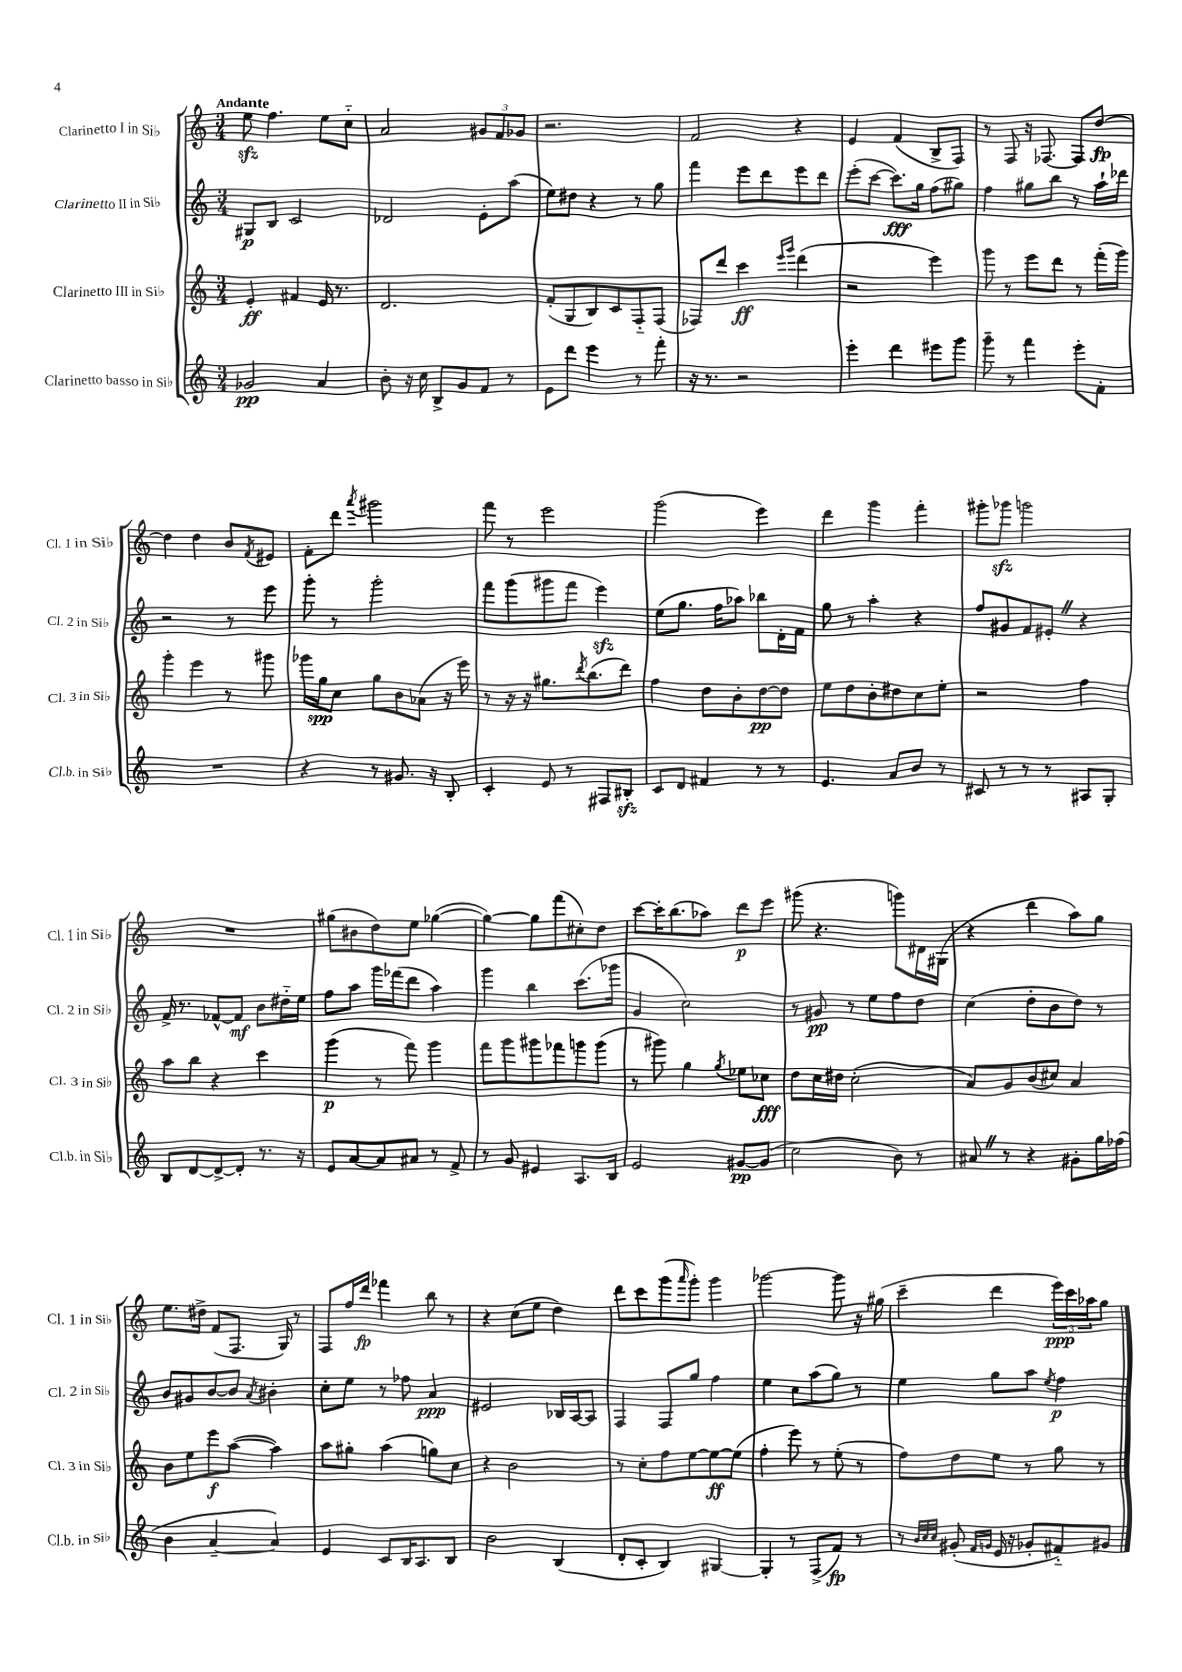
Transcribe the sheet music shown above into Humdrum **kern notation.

**kern	**kern	**kern	**kern
*staff4	*staff3	*staff2	*staff1
*clefG2	*clefG2	*clefG2	*clefG2
*k[]	*k[]	*k[]	*k[]
*M3/4	*M3/4	*M3/4	*M3/4
2g-	4e'	8G#	8ee
.	.	8B	4.ff
.	4f#	2c	.
4a	16e	.	8ee
.	8.r	.	.
.	.	.	8cc'~
=	=	=	=
8b'	2.d	2d-	2a
16r	.	.	.
16cc	.	.	.
8B^	.	.	.
8g	.	.	.
8f	.	8e'	12g#
.	.	.	12f
8r	.	(8aa	.
.	.	.	12g-
=	=	=	=
8e	(8f'	8ee)	2.r
8ddd	8G	8dd#	.
4eee	8B)	4r	.
.	8c	.	.
8r	8F'~	8r	.
8fff'	(8F	8gg	.
=	=	=	=
16r	8F-)	4fff	2f
8.r	.	.	.
.	8ddd	.	.
2r	4ccc	8eee	.
.	.	8ddd	.
.	16qqeee	.	.
.	16qqggg	.	.
.	(4ddd	8eee	4r
.	.	8ddd	.
=	=	=	=
4eee'	2r	(8eee'	4e
.	.	[8ccc	.
4ddd	.	8.ccc])	(4f
.	.	16gg	.
8eee#	4eee)	(8ff	8B^
8ggg	.	8gg#)	8F)
=	=	=	=
8ggg~	8ggg	4ff	8r
8r	8r	.	8F
4fff	8eee	8gg#	16r
.	.	.	[8.F-
.	8ddd	8bb	.
8eee'	8r	8r	8F-]
8f'	(16fff'	16aa`	[8dd
.	16ggg)	16ddd-	.
=	=	=	=
2.r	4ggg'	2r	4dd]
.	4eee	.	4dd
.	8r	8r	8b
.	.	.	8qf
.	8ggg#	8eee	8e#
=	=	=	=
4r	16ggg-	8ggg'	8f'
.	16gg	.	.
.	8cc	8r	8ddd
.	.	.	8qaaa
8r	8gg	2ggg'	2ggg#
8.g#	8b	.	.
.	(8a-	.	.
16r	.	.	.
8B'	16r	.	.
.	16eee)	.	.
=	=	=	=
4c'	8r	8fff	8fff
.	16r	(8ggg	8r
.	16r	.	.
8e	8.gg#	8ggg#	2eee
8r	.	8fff	.
.	8qddd	.	.
.	(8.bb	.	.
8F#	.	4eee)	.
8B#'	8ddd)	.	.
=	=	=	=
8c	4ff	(8ee	(2ggg
8d	.	8.gg	.
4f#	8dd	.	.
.	.	16ff	.
.	8b'	8aa-)	.
8r	[8dd	8bb-	4eee)
8r	8dd]	16d'	.
.	.	16f	.
=	=	=	=
4.e	8ee	8gg	4ddd
.	8dd	8r	.
.	8b'	4aa'	4ggg
8a	8dd#	.	.
8b	8cc	4r	4fff'
8r	8ee'	.	.
=	=	=	=
8c#	2r	8ff	8ggg#'
8r	.	8g#	8ggg-
8r	.	8f	2ggg
8r	.	8e#'	.
8A#	4ff	4r	.
8G'	.	.	.
=	=	=	=
8B	8aa	16f^	2.r
.	.	8.r	.
[8d	8bb	.	.
8d^_	4r	[8f-^^	.
8d']	.	8f-]	.
8.r	4ccc	8b	.
.	.	16dd#'~	.
16r	.	16ee	.
=	=	=	=
8e	(4ggg	8ff	(8gg#
[8a	.	8aa	8b#
8a]	8r	16ggg	8dd)
.	.	(16fff-	.
8a#	8fff)	8ddd	8ee
8r	4ggg	4aa)	([4gg-
8f^	.	.	.
=	=	=	=
8r	8fff	4ggg	4gg-_)
8g	8ggg	.	.
4e#	8ggg#	4bb	8gg-]
.	8fff-	.	(8fff
8.A	8ggg	(8.ccc	8cc#')
.	(8ggg	.	8dd
16B	.	16ggg-	.
=	=	=	=
2e	8r	4g	[8ccc
.	8ggg#)	.	16ccc']
.	.	.	(8.bb
.	4gg	2cc)	.
.	.	.	8aa-)
.	8qgg	.	.
[8g#	8ee-	.	8ddd
(8g#]	8cc-	.	8eee
=	=	=	=
2cc	8dd	8r	(8ggg#
.	16cc	8g#	4.r
.	16dd#	.	.
.	(2cc'	8r	.
.	.	8ee	.
8b)	.	8ff	8ggg)
8r	.	8dd	16d#
.	.	.	(16G#
=	=	=	=
8a#	8a)	(4cc	4r
8r	8g	.	.
4r	(8b	8dd'	4ddd
.	8cc#)	8b	.
8g#'	4a	8dd)	8aa)
16gg	.	8r	8gg
(16ff-	.	.	.
=	=	=	=
4b	8b	8b	8.ee
.	8ee	8g#	.
.	.	.	16dd#^
[4a~	8eee	[8b	(8f
.	([8aa	8b]	8.F
.	.	8qa	.
4a])	4aa])	4b#'	.
.	.	.	16G)
.	.	.	8r
=	=	=	=
4e	8aa	8cc'	8F
.	8gg#'	8ee	16ff
.	.	.	16ddd
8c	(4aa	8r	4fff-
16B	.	8ff-	.
8.A	.	.	.
.	8gg)	4a	8bb
8B	8cc	.	8r
=	=	=	=
2b	4r	2e#	4r
.	2b	.	(8cc
.	.	.	8ee
(4B	.	16B-	4dd)
.	.	[16A	.
.	.	8A]	.
=	=	=	=
8d'	8r	4F	8ddd
8c'	8cc'	.	8ccc
4B)	8ff	8F	(8ggg
.	.	.	16qqaaa
.	[8ee	8gg	8ggg')
[4G#	8ee_	4ff	4ggg
.	(8ee]	.	.
=	=	=	=
4G#']	4ff'	4ee	[2ggg-
8r	8eee)	8cc	.
(8F^	8r	(8aa	.
8f)	(8ee'	8gg)	8ggg-]
8r	8r	8r	16r
.	.	.	(16gg#
=	=	=	=
8r	8ff)	4ee	4ccc~
32qqb	.	.	.
32qqcc	.	.	.
32qqcc	.	.	.
(8g#'	8dd	.	.
16qqf	.	.	.
16qqg	.	.	.
16e	8ee	8gg	4ddd
16r	.	.	.
8g-'	8r	8aa	.
.	.	8qee	.
8f#'~)	8gg	4ff	24eee)
.	.	.	24ccc
.	.	.	24aa-
8g#	8r	.	8gg
==	==	==	==
*-	*-	*-	*-
